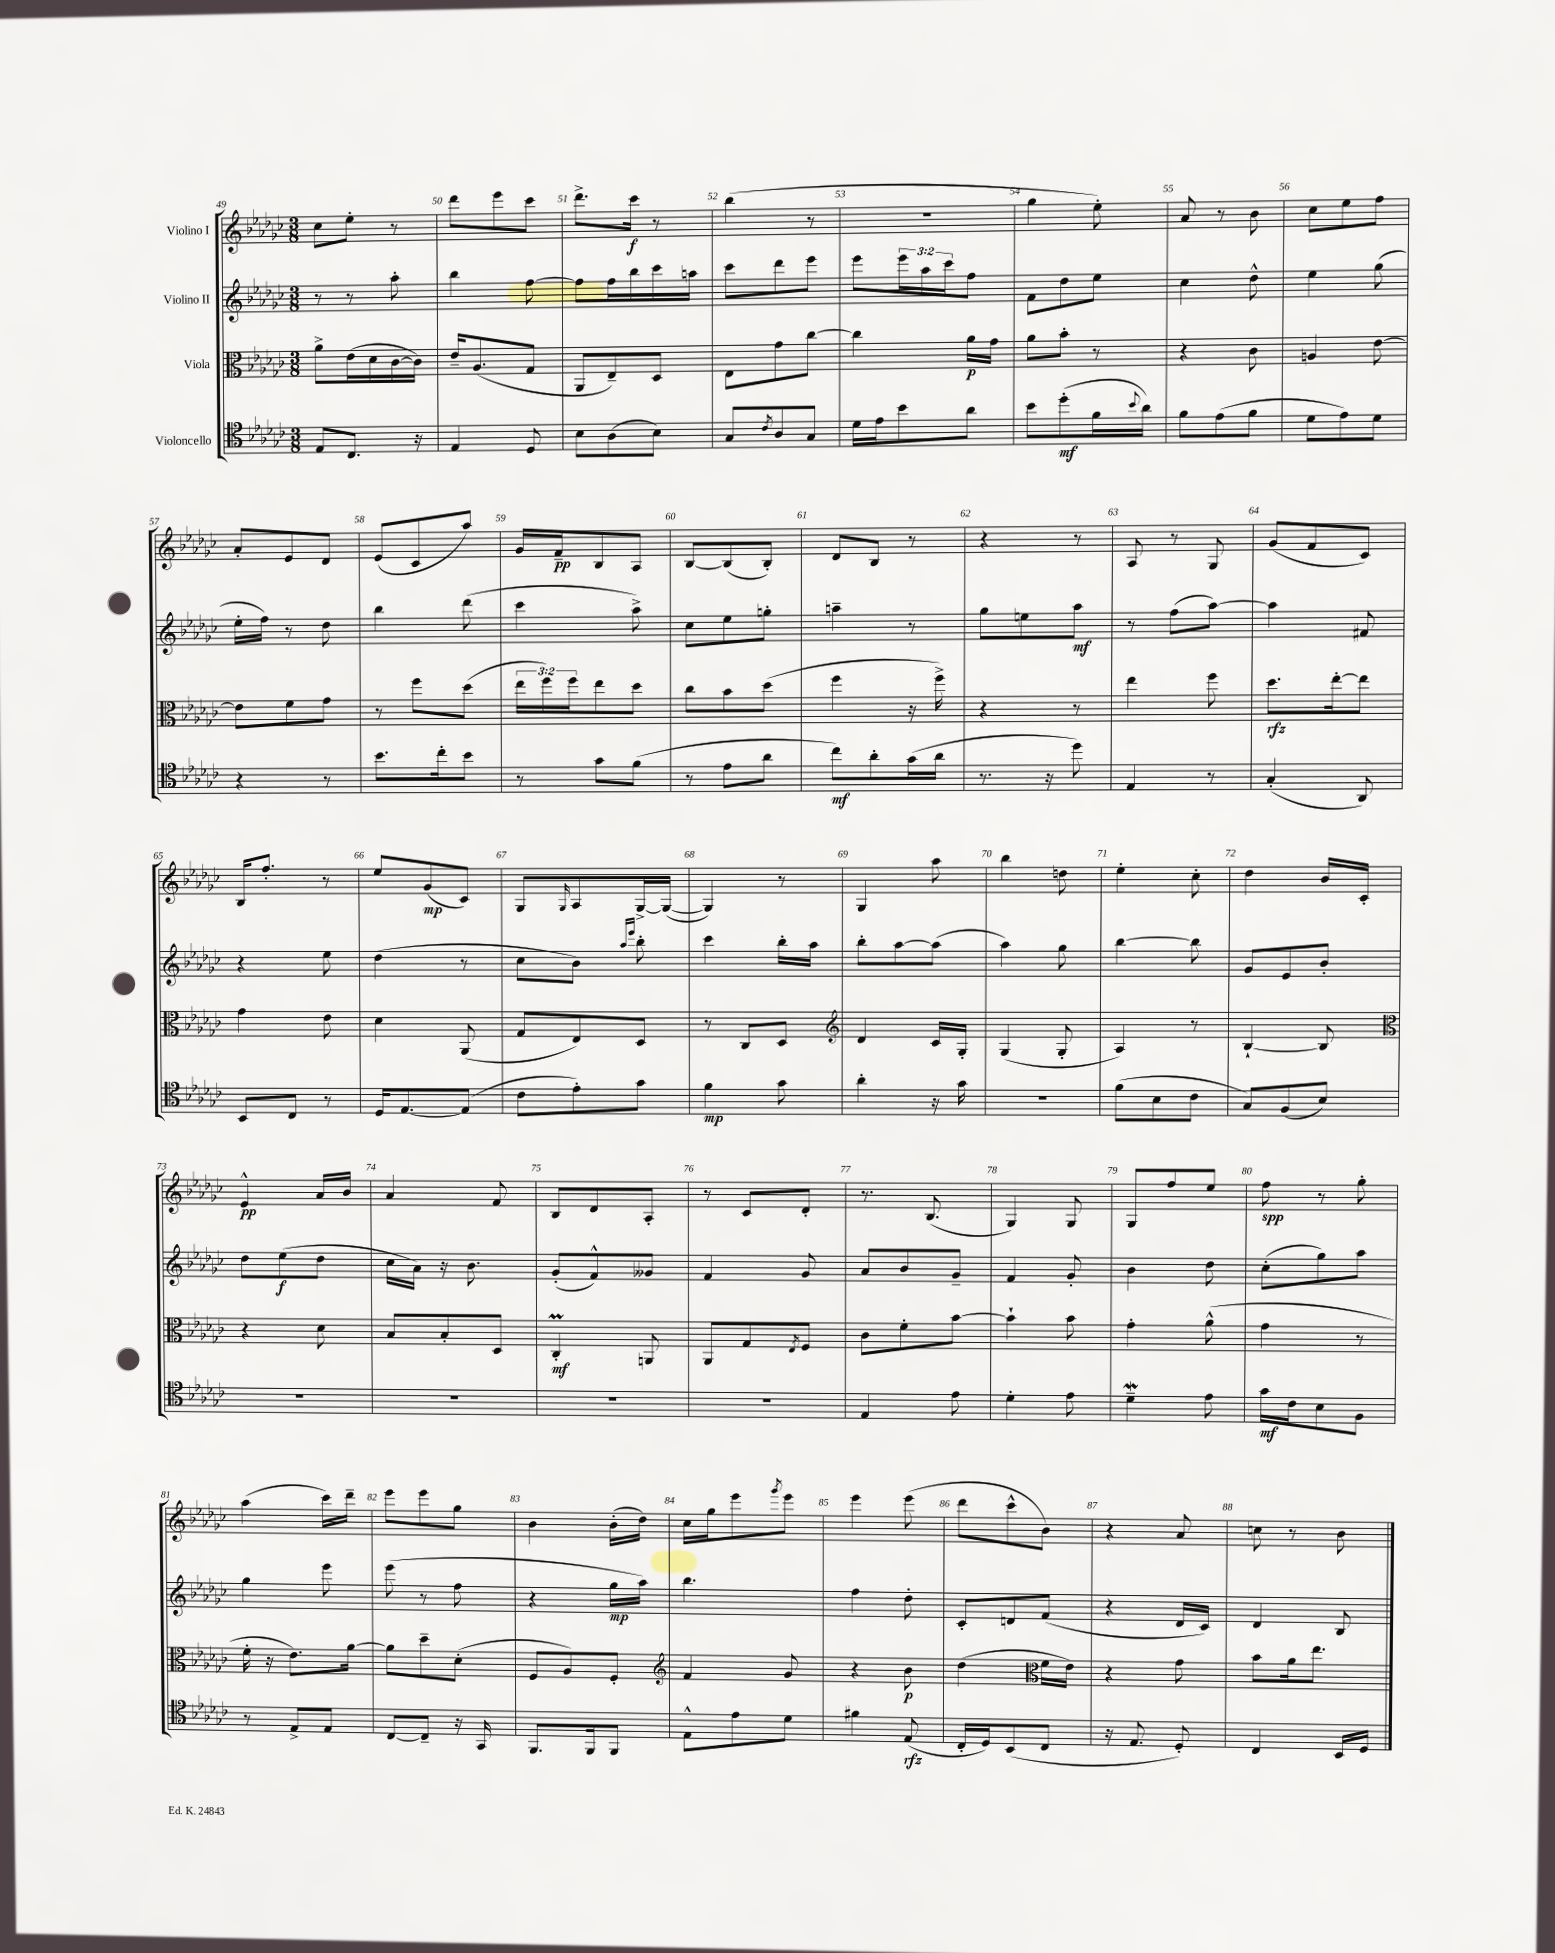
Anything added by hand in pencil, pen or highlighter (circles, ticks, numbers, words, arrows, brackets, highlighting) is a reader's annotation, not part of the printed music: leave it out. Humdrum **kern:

**kern	**dynam	**kern	**dynam	**kern	**dynam	**kern	**dynam
*part4	*part4	*part3	*part3	*part2	*part2	*part1	*part1
*staff4	*staff4	*staff3	*staff3	*staff2	*staff2	*staff1	*staff1
*I"Violoncello	*	*I"Viola	*	*I"Violino II	*	*I"Violino I	*
*clefC4	*	*clefC3	*	*clefG2	*	*clefG2	*
*k[b-e-a-d-g-c-]	*	*k[b-e-a-d-g-c-]	*	*k[b-e-a-d-g-c-]	*	*k[b-e-a-d-g-c-]	*
*M3/8	*	*M3/8	*	*M3/8	*	*M3/8	*
=49	=49	=49	=49	=49	=49	=49	=49
8E-/L	.	8a-^\L	.	8r	.	8cc-\L	.
8.C-/J	.	(16e-\L	.	8r	.	8ee-'\J	.
.	.	16d-\	.	.	.	.	.
.	.	[16c-\	.	8aa-'\	.	8r	.
16r	.	16c-\JJ])	.	.	.	.	.
=50	=50	=50	=50	=50	=50	=50	=50
4E-/	.	16e-~/KL	.	4bb-\	.	8ddd-\L	.
.	.	(8.A-/	.	.	.	.	.
.	.	.	.	.	.	8eee-\	.
8D-/	.	8G-/J	.	[8ff\	.	8ccc-\J	.
=51	=51	=51	=51	=51	=51	=51	=51
8B-\L	.	8AA-/L	.	8ff\L]	.	8.ddd-^\L	.
(8A-\	.	8E-~/)	.	16ff\L	.	.	.
.	.	.	.	16bb-\	.	16ccc-\Jk	f
8B-\J)	.	8D-/J	.	16ccc-\	.	8r	.
.	.	.	.	16aan\JJ	.	.	.
=52	=52	=52	=52	=52	=52	=52	=52
8G-/L	.	8E-\L	.	8ccc-\L	.	(4bb-\	.
8qc-/	.	.	.	.	.	.	.
8A-/	.	8g-\	.	8ddd-\	.	.	.
8G-/J	.	[8cc-\J	.	8eee-\J	.	8r	.
=53	=53	=53	=53	=53	=53	=53	=53
16d-\LL	.	4cc-\]	.	8eee-\L	.	4.r	.
16e-\J	.	.	.	.	.	.	.
8b-\	.	.	.	24eee-\L	.	.	.
.	.	.	.	24aa-\	.	.	.
.	.	.	.	24ccc-\J	.	.	.
8a-\J	.	16a-\LL	p	8ff\J	.	.	.
.	.	16g-\JJ	.	.	.	.	.
=54	=54	=54	=54	=54	=54	=54	=54
8b-\L	.	8a-\L	.	8f\L	.	4gg-\	.
(8dd-'\	mf	8b-'\J	.	8dd-\	.	.	.
16f\L	.	8r	.	8ee-\J	.	8ee-'\)	.
8qqb-/	.	.	.	.	.	.	.
16a-\JJ)	.	.	.	.	.	.	.
=55	=55	=55	=55	=55	=55	=55	=55
8f\L	.	4r	.	4cc-\	.	8a-/	.
(8e-\	.	.	.	.	.	8r	.
8f\J	.	8c-\	.	8dd-^^\	.	8b-\	.
=56	=56	=56	=56	=56	=56	=56	=56
8d-\L	.	4An/	.	4ee-\	.	8cc-\L	.
8e-\)	.	.	.	.	.	8ee-\	.
8d-\J	.	[8e-\	.	(8gg-\	.	8ff\J	.
!!LO:LB:g=z
=57	=57	=57	=57	=57	=57	=57	=57
4r	.	8e-\L]	.	16ee-'\LL	.	8a-'/L	.
.	.	.	.	16ff\JJ)	.	.	.
.	.	8f\	.	8r	.	8e-/	.
8r	.	8g-\J	.	8dd-\	.	8d-/J	.
=58	=58	=58	=58	=58	=58	=58	=58
8.b-\L	.	8r	.	4bb-\	.	(8e-/L	.
.	.	8ff\L	.	.	.	8c-/	.
16cc-'\k	.	.	.	.	.	.	.
8b-\J	.	(8dd-\J	.	(8ddd-\	.	8aa-/J)	.
=59	=59	=59	=59	=59	=59	=59	=59
8r	.	24ee-\LL	.	4ccc-\	.	16g-/LL	.
.	.	24ff\)	.	.	.	.	.
.	.	.	.	.	.	16f~/J	pp
.	.	24ff\J	.	.	.	.	.
8g-\L	.	8ee-\	.	.	.	8B-/	.
(8f\J	.	8dd-\J	.	8aa-^\)	.	8A-/J	.
=60	=60	=60	=60	=60	=60	=60	=60
8r	.	8cc-\L	.	8cc-\L	.	[8B-/L	.
8e-\L	.	8b-\	.	8ee-\	.	(8B-/]	.
8a-\J	.	(8dd-\J	.	8ggn'\J	.	8B-'/J)	.
=61	=61	=61	=61	=61	=61	=61	=61
8cc-\L)	mf	4ff\	.	4aan~\	.	8d-/L	.
8a-'\	.	.	.	.	.	8B-/J	.
(16g-\L	.	16r	.	8r	.	8r	.
16a-\JJ	.	16ff^\)	.	.	.	.	.
=62	=62	=62	=62	=62	=62	=62	=62
8.r	.	4r	.	8gg-\L	.	4r	.
.	.	.	.	8een\	.	.	.
16r	.	.	.	.	.	.	.
8dd-\)	.	8r	.	8aa-\J	mf	8r	.
=63	=63	=63	=63	=63	=63	=63	=63
4E-/	.	4ee-\	.	8r	.	8A-/	.
.	.	.	.	(8ff\L	.	8r	.
8r	.	8ff\	.	[8aa-\J)	.	8G-/	.
=64	=64	=64	=64	=64	=64	=64	=64
(4G-'/	.	8.dd-\L	rfz	4aa-\]	.	(8g-/L	.
.	.	.	.	.	.	8f/	.
.	.	[16ee-'\k	.	.	.	.	.
8AA-/)	.	8ee-\J]	.	8f#X/	.	8c-/J)	.
!!LO:LB:g=z
=65	=65	=65	=65	=65	=65	=65	=65
8BB-/L	.	4g-\	.	4r	.	16B-/KL	.
.	.	.	.	.	.	8.ff'/J	.
8C-/J	.	.	.	.	.	.	.
8r	.	8e-\	.	8ee-\	.	8r	.
=66	=66	=66	=66	=66	=66	=66	=66
16D-/KL	.	4d-\	.	(4dd-\	.	8ee-/L	.
[8.E-/	.	.	.	.	.	.	.
.	.	.	.	.	.	(8g-/	mp
(8E-/J]	.	(8AA-/	.	8r	.	8c-/J)	.
=67	=67	=67	=67	=67	=67	=67	=67
8c-\L	.	8G-/L	.	8cc-\L	.	8G-/L	.
.	.	.	.	.	.	16qqG-/	.
8e-'\)	.	8E-/)	.	8b-\J)	.	8A-/	.
.	.	.	.	16qqaa-/LL	.	.	.
.	.	.	.	16qqeee-/JJ	.	.	.
8g-\J	.	8D-/J	.	8bb-'\	.	[16G-^/L	.
.	.	.	.	.	.	(16G-/JJ_	.
=68	=68	=68	=68	=68	=68	=68	=68
4f\	mp	8r	.	4ccc-\	.	4G-/])	.
.	.	8C-/L	.	.	.	.	.
8g-\	.	8D-/J	.	16bb-'\LL	.	8r	.
.	.	.	.	16aa-\JJ	.	.	.
=69	=69	=69	=69	=69	=69	=69	=69
*	*	*clefG2	*	*	*	*	*
4a-'\	.	4d-/	.	8bb-'\L	.	4G-/	.
.	.	.	.	[8aa-\	.	.	.
16r	.	16c-/LL	.	(8aa-\J]	.	8aa-\	.
16g-\	.	16G-'/JJ	.	.	.	.	.
=70	=70	=70	=70	=70	=70	=70	=70
4.r	.	(4G-/	.	4aa-\)	.	4bb-\	.
.	.	8G-'/	.	8gg-\	.	8ddn\	.
=71	=71	=71	=71	=71	=71	=71	=71
(8f\L	.	4A-/)	.	[4bb-\	.	4ee-'\	.
8B-\	.	.	.	.	.	.	.
8c-\J	.	8r	.	8bb-\]	.	8cc-'\	.
=72	=72	=72	=72	=72	=72	=72	=72
8G-/L)	.	[4B-`/	.	8g-/L	.	4dd-\	.
(8F/	.	.	.	8e-/	.	.	.
8B-/J)	.	8B-/]	.	8b-'/J	.	16b-/LL	.
.	.	.	.	.	.	16c-'/JJ	.
!!LO:LB:g=z
=73	=73	=73	=73	=73	=73	=73	=73
*	*	*clefC3	*	*	*	*	*
4.r	.	4r	.	8dd-\L	.	4e-^^/	pp
.	.	.	.	(8ee-\	f	.	.
.	.	8d-\	.	8dd-\J	.	16a-/LL	.
.	.	.	.	.	.	16b-/JJ	.
=74	=74	=74	=74	=74	=74	=74	=74
4.r	.	8B-/L	.	16cc-\LL	.	4a-/	.
.	.	.	.	16a-\JJ)	.	.	.
.	.	8B-'/	.	16r	.	.	.
.	.	.	.	8.b-\	.	.	.
.	.	8D-/J	.	.	.	8f/	.
=75	=75	=75	=75	=75	=75	=75	=75
4.r	.	4C-M'/	mf	(8g-'/L	.	8B-/L	.
.	.	.	.	8f^^/)	.	8d-/	.
.	.	8AAn/	.	8g--X/J	.	8A-'/J	.
=76	=76	=76	=76	=76	=76	=76	=76
4.r	.	8AA-/L	.	4f/	.	8r	.
.	.	8G-/	.	.	.	8c-/L	.
.	.	8qE-/	.	.	.	.	.
.	.	8F/J	.	8g-/	.	8d-'/J	.
=77	=77	=77	=77	=77	=77	=77	=77
4E-/	.	8c-\L	.	8a-/L	.	8.r	.
.	.	8f'\	.	8b-/	.	.	.
.	.	.	.	.	.	(8.B-/	.
8e-\	.	[8b-\J	.	8g-~/J	.	.	.
=78	=78	=78	=78	=78	=78	=78	=78
4d-'\	.	4b-`\]	.	4f/	.	4G-/)	.
8e-\	.	8b-\	.	8g-'/	.	8G-/	.
=79	=79	=79	=79	=79	=79	=79	=79
4d-W~\	.	4g-'\	.	4b-\	.	8G-/L	.
.	.	.	.	.	.	8ff/	.
8e-\	.	(8a-^^\	.	8dd-\	.	8ee-/J	.
=80	=80	=80	=80	=80	=80	=80	=80
16g-\LL	mf	4g-\	.	(8cc-'\L	.	8ff\	spp
16c-\J	.	.	.	.	.	.	.
8B-\	.	.	.	8gg-\)	.	8r	.
8F\J	.	8r	.	8aa-\J	.	8gg-'\	.
!!LO:LB:g=z
=81	=81	=81	=81	=81	=81	=81	=81
8r	.	16f'\	.	4gg-\	.	(4aa-\	.
.	.	16r	.	.	.	.	.
8E-^/L	.	8.e-\L)	.	.	.	.	.
8E-/J	.	.	.	8eee-\	.	16ccc-\LL)	.
.	.	[16a-\Jk	.	.	.	16ddd-~\JJ	.
=82	=82	=82	=82	=82	=82	=82	=82
[8C-/L	.	8a-\L]	.	(8eee-\	.	8eee-\L	.
8C-~/J]	.	8dd-~\	.	8r	.	8eee-\	.
16r	.	(8d-'\J	.	8ff\	.	8gg-\J	.
16GG-/	.	.	.	.	.	.	.
=83	=83	=83	=83	=83	=83	=83	=83
8.FF/L	.	8F/L	.	4r	.	4b-\	.
.	.	8A-/)	.	.	.	.	.
16FF/k	.	.	.	.	.	.	.
8FF/J	.	8F'/J	.	16gg-\LL	mp	(16b-'\LL	.
.	.	.	.	16aa-\JJ)	.	16dd-\JJ)	.
=84	=84	=84	=84	=84	=84	=84	=84
*	*	*clefG2	*	*	*	*	*
8E-^^\L	.	4f/	.	4.bb-\	.	16cc-\LL	.
.	.	.	.	.	.	16gg-\J	.
8e-\	.	.	.	.	.	8eee-\	.
.	.	.	.	.	.	8qggg-/	.
8d-\J	.	8g-/	.	.	.	8eee-\J	.
=85	=85	=85	=85	=85	=85	=85	=85
4f#X\	.	4r	.	4ff\	.	4eee-\	.
(8E-/	rfz	8b-\	p	8dd-'\	.	(8eee-\	.
=86	=86	=86	=86	=86	=86	=86	=86
16C-'/LL	.	(4dd-\	.	8c-'/L	.	8ddd-\L	.
16D-/J)	.	.	.	.	.	.	.
(8BB-/	.	.	.	8dn/	.	8ccc-^^\	.
*	*	*clefC3	*	*	*	*	*
8C-/J	.	16f\LL	.	(8f/J	.	8b-\J)	.
.	.	16e-\JJ)	.	.	.	.	.
=87	=87	=87	=87	=87	=87	=87	=87
16r	.	4r	.	4r	.	4r	.
8.E-/	.	.	.	.	.	.	.
8D-'/)	.	8g-\	.	16d-/LL	.	8a-/	.
.	.	.	.	16c-/JJ)	.	.	.
=88	=88	=88	=88	=88	=88	=88	=88
4C-/	.	8b-\L	.	4d-/	.	8ccn\	.
.	.	16a-\k	.	.	.	8r	.
.	.	8.ee-\J	.	.	.	.	.
16BB-/LL	.	.	.	8B-/	.	8b-\	.
16D-/JJ	.	.	.	.	.	.	.
==	==	==	==	==	==	==	==
*-	*-	*-	*-	*-	*-	*-	*-
